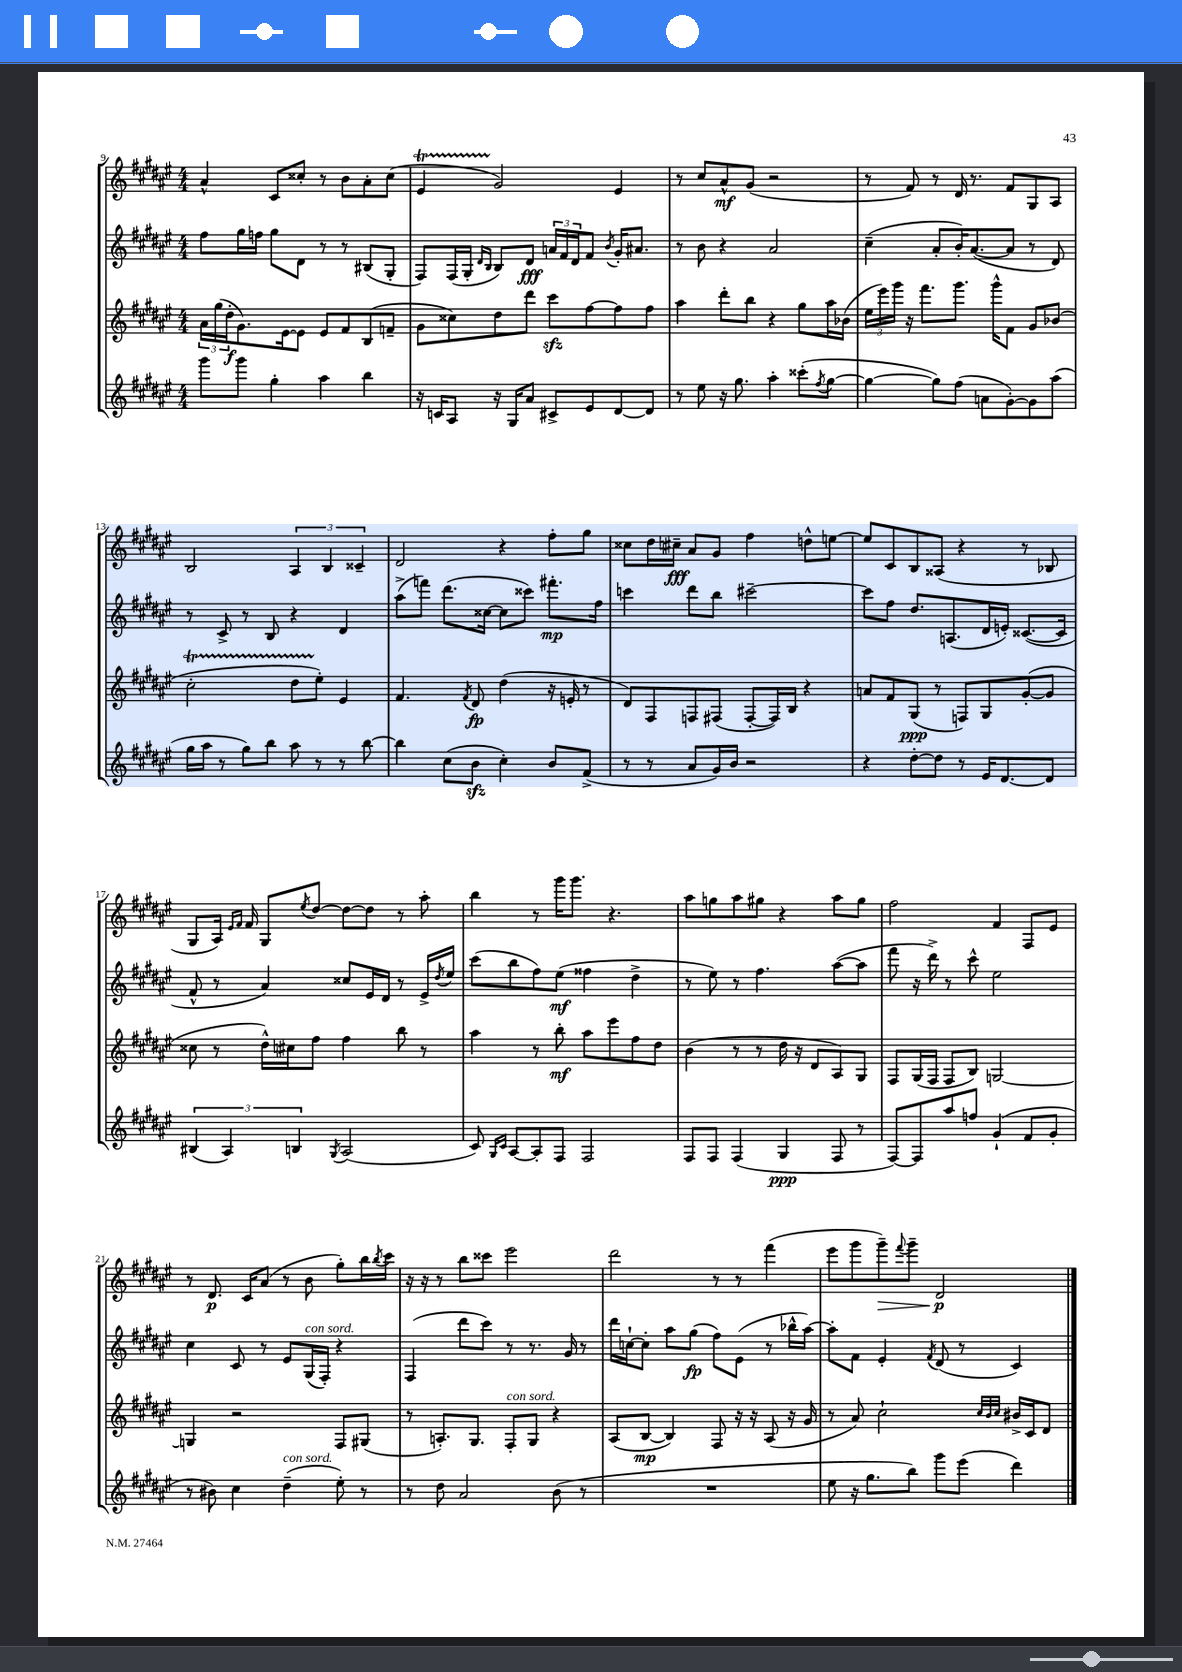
<<
\new StaffGroup <<
\new Staff = "s0" {
    \clef treble \key fis \major \numericTimeSignature \time 4/4
    ais'4-^ cis'8 cisis''8-. r8 b'8 ais'8-. cisis''8( |
    eis'4\startTrillSpan gis'2\stopTrillSpan) eis'4 |
    r8 cis''8 ais'8-^\mf gis'8( r2 |
    r8 fis'8) r8 dis'16 r8. fis'8 gis8 ais8 |
    b2 \tuplet 3/2 { ais4 b4 cisis'4-- } |
    dis'2 r4 fis''8-. gis''8 |
    cisis''8 dis''16 cis''16--\fff ais'8 gis'8 fis''4 d''8-^ e''8~ |
    e''8 cis'8 b8 aisis8( r4 r8 bes8 |
    gis8 ais16) \grace { eis'16 fis'16 } fis'16 gis8 \acciaccatura { eis''8 } dis''8~ dis''8~ dis''8 r8 ais''8-. |
    b''4 r8 gis'''16 gis'''8. r4. |
    ais''8 g''8 ais''8 gis''8 r4 ais''8 gis''8 |
    fis''2 fis'4 fis8 eis'8 |
    r8 dis'8.\p cis'16 ais'8( r8 b'8 gis''8-.) b''16 \acciaccatura { b''8 } cis'''16 |
    r16 r16 r8 b''8 cisis'''8 eis'''2 |
    dis'''2 r8 r8 fis'''4( |
    eis'''8 gis'''8 gis'''8--\>) \appoggiatura { fis'''8 } gis'''8-- dis'2\p\! \bar "|." |
}
\new Staff = "s1" {
    \clef treble \key fis \major \numericTimeSignature \time 4/4
    fis''8 gis''16 f''16 gis''8 dis'8 r8 r8 bis8( gis8-. |
    fis8) fis16( gis16-. \grace { dis'16 b16 } b8) dis'8\fff \tuplet 3/2 { a'16 fis'16 dis'16 } fis'8 \acciaccatura { b'8 } gis'16-. ais'8. |
    r8 b'8 r4 ais'2 |
    cis''4--( ais'8-. b'16-.) ais'8.~( ais'8 r8 dis'8) |
    r8 cis'8-> r8 b8 r4 dis'4 |
    ais''8->( f'''8) dis'''8.( cisis''16~ cisis''8 cisis'''8) fis'''8.-.\mp fis''16 |
    c'''4 dis'''8 b''8 cis'''2~-- |
    cis'''8 fis''8 dis''8. a8.( dis'16 e'16-.) cisis'8.~( cisis'16 |
    fis'8-^ r8 ais'4) cisis''8 eis'16 dis'16 r8 eis'16-> \acciaccatura { dis''8 } eis''16 |
    cis'''8( b''8 fis''8) eis''8\mf( fisis''4 dis''4-> |
    r8 eis''8) r8 fis''4. ais''8~( ais''8 |
    fis'''8 r16 dis'''16->) r8 cis'''8-^ eis''2 |
    cis''4 cis'8 r8 eis'8 gis16^\markup { \italic "con sord." }( fis16-.) r4 |
    fis4( dis'''8 cis'''8) r8 r8. gis'16 r8 |
    dis'''16 c''16~-! c''8-. ais''8 gis''8\fp( fis''8) eis'8( r8 bes''16-^ ais''16~) |
    ais''8-. fis'8 eis'4-. \acciaccatura { fis'8 } dis'8( r8 cis'4) \bar "|." |
}
\new Staff = "s2" {
    \clef treble \key fis \major \numericTimeSignature \time 4/4
    \tuplet 3/2 { ais'16 gis''16( dis''16-.\f } gis'8.) eis'16~ eis'8 eis'8 fis'8 b8( f'8-- |
    gis'8 cisis''8) dis''8 dis'''8 cis'''8\sfz fis''8~ fis''8 fis''8 |
    ais''4 dis'''8-. b''8 r4 gis''8 ais''16 bes'16( |
    \tuplet 3/2 { eis''16 eis'''16) gis'''16 } r16 fis'''8. gis'''8. gis'''16-^ fis'8 gis'8 bes'8( |
    cis''2-.\startTrillSpan dis''8 eis''8-.\stopTrillSpan) eis'4 |
    fis'4. \acciaccatura { fis'8 } dis'8\fp dis''4( r16 e'16-. r8 |
    dis'8) fis8 f8 fis8( fis8~-. fis16) b16 r4 |
    a'8 fis'8 gis8\ppp( r8 f8) gis8 gis'8~-.( gis'8 |
    cisis''8 r8 dis''16-^) cis''16 fis''8 fis''4 b''8 r8 |
    ais''4 r8 b''8-.\mf ais''8 eis'''8 fis''8 dis''8 |
    b'4( r8 r8 dis''16 r16 dis'8 ais8) gis8 |
    fis8 gis16( fis16 fis8 b8) g2~ |
    g4 r2 fis8 gis8( |
    r8 a8.-.) gis8. fis8-.^\markup { \italic "con sord." } gis8 r4 |
    ais8( b8~\mp b4) fis8 r16 r16 ais8( r16 gis'16 |
    r8 ais'8) cis''2-! \grace { cis''32 b'32 cis''32 } bis'16-> cis'16 dis'8 \bar "|." |
}
\new Staff = "s3" {
    \clef treble \key fis \major \numericTimeSignature \time 4/4
    gis'''8 gis'''8 gis''4-. ais''4 b''4 |
    r16 c'16 ais8 r16 gis16 ais'8 cis'8-> eis'8 dis'8~ dis'8 |
    r8 eis''8 r16 gis''8. ais''4-. cisis'''8-.( \acciaccatura { fis''8 } gis''8~ |
    gis''4~ gis''8) fis''8( a'8 gis'8~-.) gis'8 ais''8( |
    gis''16 ais''16 r8 gis''8) b''8 ais''8 r8 r8 b''8~ |
    b''4 cis''8( b'8\sfz cis''4-.) b'8 fis'8->( |
    r8 r8 ais'8 gis'16) b'16 r2 |
    r4 dis''8~-. dis''8 r8 eis'16 dis'8.~ dis'8 |
    \tuplet 3/2 { bis4( ais4) b4 } \acciaccatura { gis8 } ais2( |
    cis'8) \grace { gis16 cis'16 } ais8~ ais8-. fis8 fis2 |
    fis8 fis8 fis4( gis4\ppp fis8 r8 |
    fis8~) fis8 ais''8 f''8 gis'4-!( fis'8 gis'8-. |
    r8 bis'8) cis''4 dis''4--^\markup { \italic "con sord." }( eis''8-.) r8 |
    r8 dis''8 ais'2 b'8( r8 |
    R1 |
    eis''8 r16 gis''8. b''8) gis'''8 eis'''8( dis'''4) \bar "|." |
}
>>
>>
\layout { \context { \Score currentBarNumber = #9 } }
